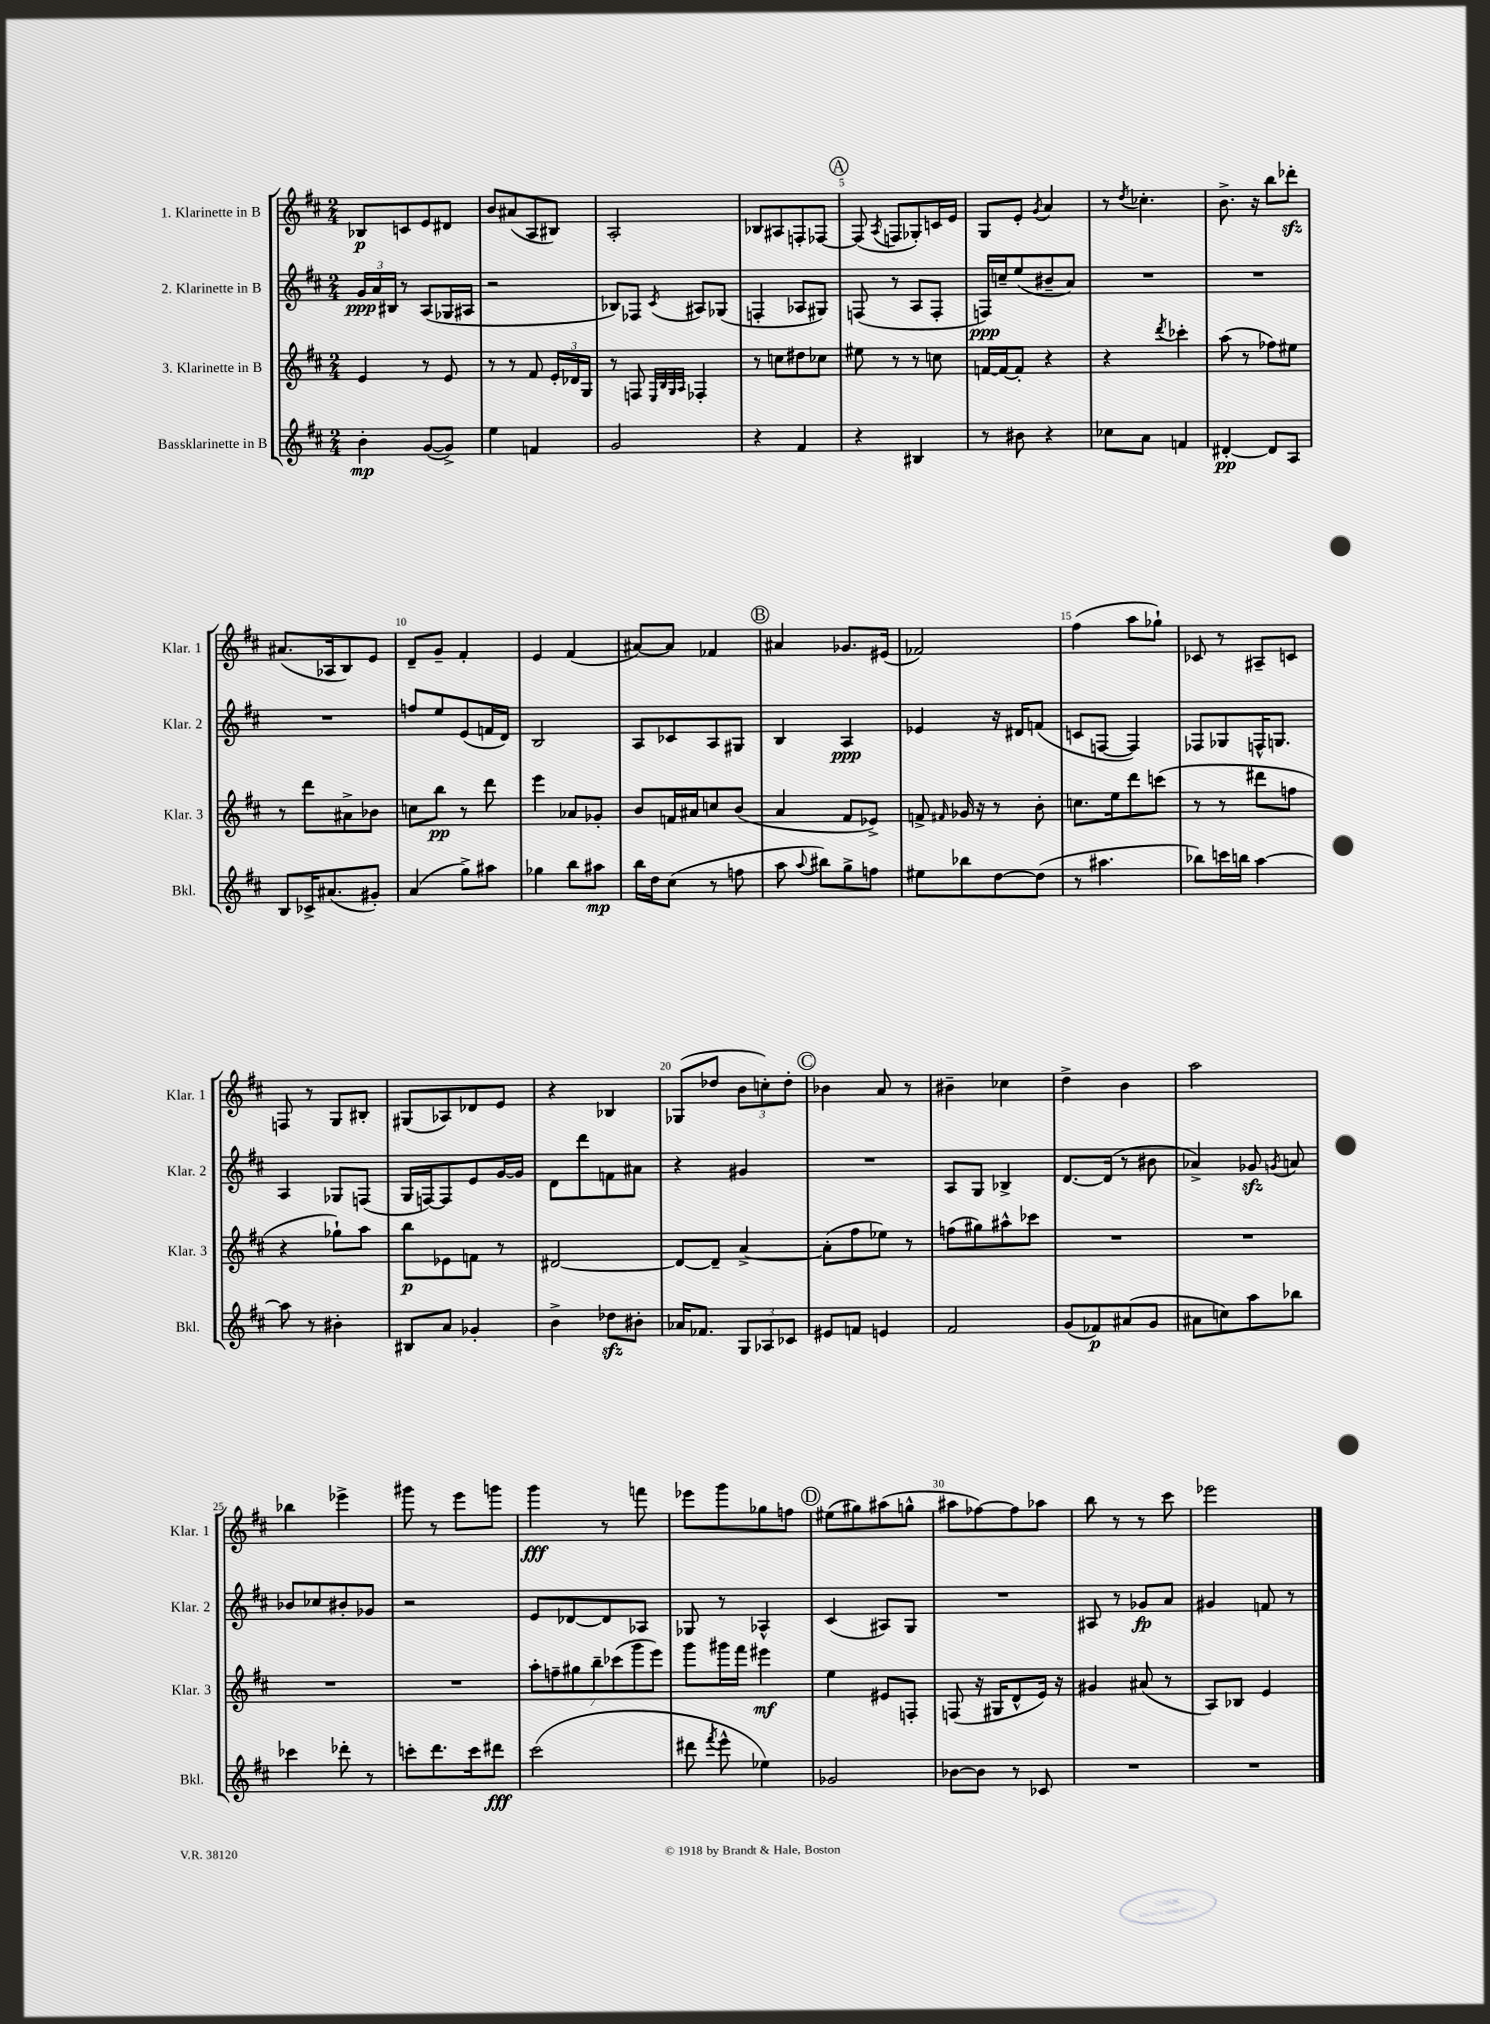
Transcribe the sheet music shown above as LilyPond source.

<<
\new StaffGroup <<
\new Staff = "s0" \with { instrumentName = "1. Klarinette in B" shortInstrumentName = "Klar. 1" } {
    \clef treble \key d \major \numericTimeSignature \time 2/4
    \autoBeamOff bes8[\p c'8 e'8 dis'8] |
    b'8[ ais'8( a8 bis8]) |
    a2-. |
    bes8[ ais8 f8-. fes8]~ |
    \mark \markup { \circle "A" } fes8( \acciaccatura { a8 } f8[ ges8-.) c'16 e'16] |
    g8[ e'8]-. \acciaccatura { g'8 } a'4 |
    r8 \acciaccatura { d''8 } ces''4.-. |
    b'8.-> r16 b''8[ des'''8]-.\sfz |
    ais'8.[( aes16 b8) e'8] |
    d'8[-- g'8]-- fis'4-. |
    e'4 fis'4( |
    ais'8[~) ais'8] fes'4 |
    \mark \markup { \circle "B" } ais'4 ges'8.[ eis'16]( |
    fes'2) |
    fis''4( a''8[ ges''8]-!) |
    ces'8 r8 ais8[-- c'8] |
    f8 r8 g8[ bis8]-. |
    gis8[( aes8) des'8 e'8] |
    r4 bes4 |
    ges8[( des''8] \tuplet 3/2 { b'8[ c''8-.) des''8]-. } |
    \mark \markup { \circle "C" } bes'4 a'8 r8 |
    bis'4-- ces''4 |
    d''4-> b'4 |
    a''2 |
    bes''4 ees'''4-> |
    gis'''8 r8 e'''8[ g'''8] |
    g'''4\fff r8 f'''8 |
    ees'''8[ g'''8 ges''8 f''8] |
    \mark \markup { \circle "D" } eis''8[( gis''8) ais''8( g''8]-^ |
    ais''8[ fes''8~) fes''8 aes''8] |
    b''8 r8 r8 cis'''8 |
    ees'''2 \bar "|." |
}
\new Staff = "s1" \with { instrumentName = "2. Klarinette in B" shortInstrumentName = "Klar. 2" } {
    \clef treble \key d \major \numericTimeSignature \time 2/4
    \autoBeamOff \tuplet 3/2 { g'16[\ppp a'16 bis16] } r8 a8[( ges16 ais16] |
    r2 |
    bes8[) fes8] \acciaccatura { cis'8 } ais8[ ges8]( |
    f4-. aes8[ gis8]) |
    \mark \markup { \circle "A" } f8( r8 a8[ f8]-. |
    f16[\ppp) c''16-- e''8( bis'8-- a'8]) |
    R2 |
    R2 |
    R2 |
    f''8[ e''8 e'8( f'16 d'16]) |
    b2 |
    a8[ ces'8 a8 gis8] |
    \mark \markup { \circle "B" } b4 a4\ppp |
    ees'4 r16 dis'16[ f'8]( |
    c'8[ f8]~ f4) |
    fes8[ ges8 f16-^ g8.] |
    a4 ges8[ f8]( |
    g16[ f16~) f8 e'8 g'16~ g'16] |
    d'8[ d'''8 f'8 ais'8] |
    r4 gis'4 |
    \mark \markup { \circle "C" } R2 |
    a8[ g8] bes4-> |
    d'8.[~ d'16]( r8 bis'8 |
    aes'4->) ges'8\sfz \acciaccatura { g'8 } a'8 |
    bes'8[ ces''8 bis'8-. ges'8] |
    r2 |
    e'8[ des'8~ des'8 aes8] |
    ges8 r8 aes4-^ |
    \mark \markup { \circle "D" } cis'4( ais8[) g8] |
    R2 |
    ais8 r8 ges'8[\fp a'8] |
    gis'4 f'8 r8 \bar "|." |
}
\new Staff = "s2" \with { instrumentName = "3. Klarinette in B" shortInstrumentName = "Klar. 3" } {
    \clef treble \key d \major \numericTimeSignature \time 2/4
    \autoBeamOff e'4 r8 e'8 |
    r8 r8 fis'8 \tuplet 3/2 { e'16[-. des'16 g16] } |
    r8 f8 \grace { e32[ b32 g32 a32] } fes4-. |
    r8 c''8[ dis''8 ces''8] |
    \mark \markup { \circle "A" } eis''8 r8 r8 c''8 |
    f'16[~ f'16~ f'8]-. r4 |
    r4 \acciaccatura { d'''8 } ces'''4-. |
    a''8( r8 fes''8[) eis''8] |
    r8 d'''8[ ais'8-> bes'8] |
    c''8[ b''8]\pp r8 d'''8 |
    e'''4 aes'8[ ges'8]-. |
    b'8[ f'16 ais'16 c''8 b'8]( |
    \mark \markup { \circle "B" } a'4 fis'8[ ees'8]->) |
    f'8-> \grace { fis'16 } ges'16 r16 r8 b'8-. |
    c''8.[ e''16 d'''8 c'''8]( |
    r8 r8 dis'''8[ f''8] |
    r4 ges''8[-!) a''8] |
    b''8[\p ees'8 f'8] r8 |
    dis'2~ |
    dis'8[~ dis'8]-- a'4~-> |
    \mark \markup { \circle "C" } a'8[-.( fis''8 ees''8]) r8 |
    f''8[( gis''8) ais''8-^ ces'''8] |
    R2 |
    R2 |
    R2 |
    R2 |
    \tuplet 7/4 { a''8[-. f''8-- gis''8 b''8-- ces'''8( g'''8 e'''8]) } |
    g'''8[ gis'''16 fis'''16] eis'''4\mf |
    \mark \markup { \circle "D" } e''4 eis'8[ f8]-. |
    f8( r16 gis16[ d'8-^ e'16]) r16 |
    gis'4 ais'8( r8 |
    a8[) bes8] e'4 \bar "|." |
}
\new Staff = "s3" \with { instrumentName = "Bassklarinette in B" shortInstrumentName = "Bkl." } {
    \clef treble \key d \major \numericTimeSignature \time 2/4
    \autoBeamOff b'4-.\mp g'8[~( g'8]->) |
    e''4 f'4 |
    g'2 |
    r4 fis'4 |
    \mark \markup { \circle "A" } r4 bis4 |
    r8 bis'8 r4 |
    ces''8[ a'8] f'4 |
    dis'4~-.\pp dis'8[ a8] |
    b8[ ces'16-> ais'8.( gis'8]-.) |
    a'4( g''8[->) ais''8] |
    ges''4 b''8[ ais''8]\mp |
    b''16[ d''16 cis''8]( r8 f''8 |
    \mark \markup { \circle "B" } a''8 \appoggiatura { a''8 } bis''8[) g''8-> f''8] |
    eis''8[ bes''8 d''8~ d''8]( |
    r8 ais''4. |
    bes''8[) c'''16 b''16] a''4~ |
    a''8 r8 bis'4-. |
    bis8[ a'8] ges'4-. |
    b'4-> des''8[\sfz bis'8]-. |
    aes'16[ fes'8.] \tuplet 3/2 { g8[ aes8 ces'8] } |
    \mark \markup { \circle "C" } eis'8[ f'8] e'4 |
    fis'2 |
    g'8[( fes'8\p) ais'8( g'8] |
    ais'8[ c''8) a''8 bes''8] |
    ces'''4 des'''8-. r8 |
    c'''8[-. d'''8. c'''16 dis'''8]\fff |
    cis'''2( |
    dis'''8 \acciaccatura { fis'''8 } e'''8-^ ees''4) |
    \mark \markup { \circle "D" } ges'2 |
    bes'8[~ bes'8] r8 ces'8 |
    R2 |
    R2 \bar "|." |
}
>>
>>
\layout { \context { \Score \override BarNumber.break-visibility = ##(#f #t #t) barNumberVisibility = #(every-nth-bar-number-visible 5) } }
